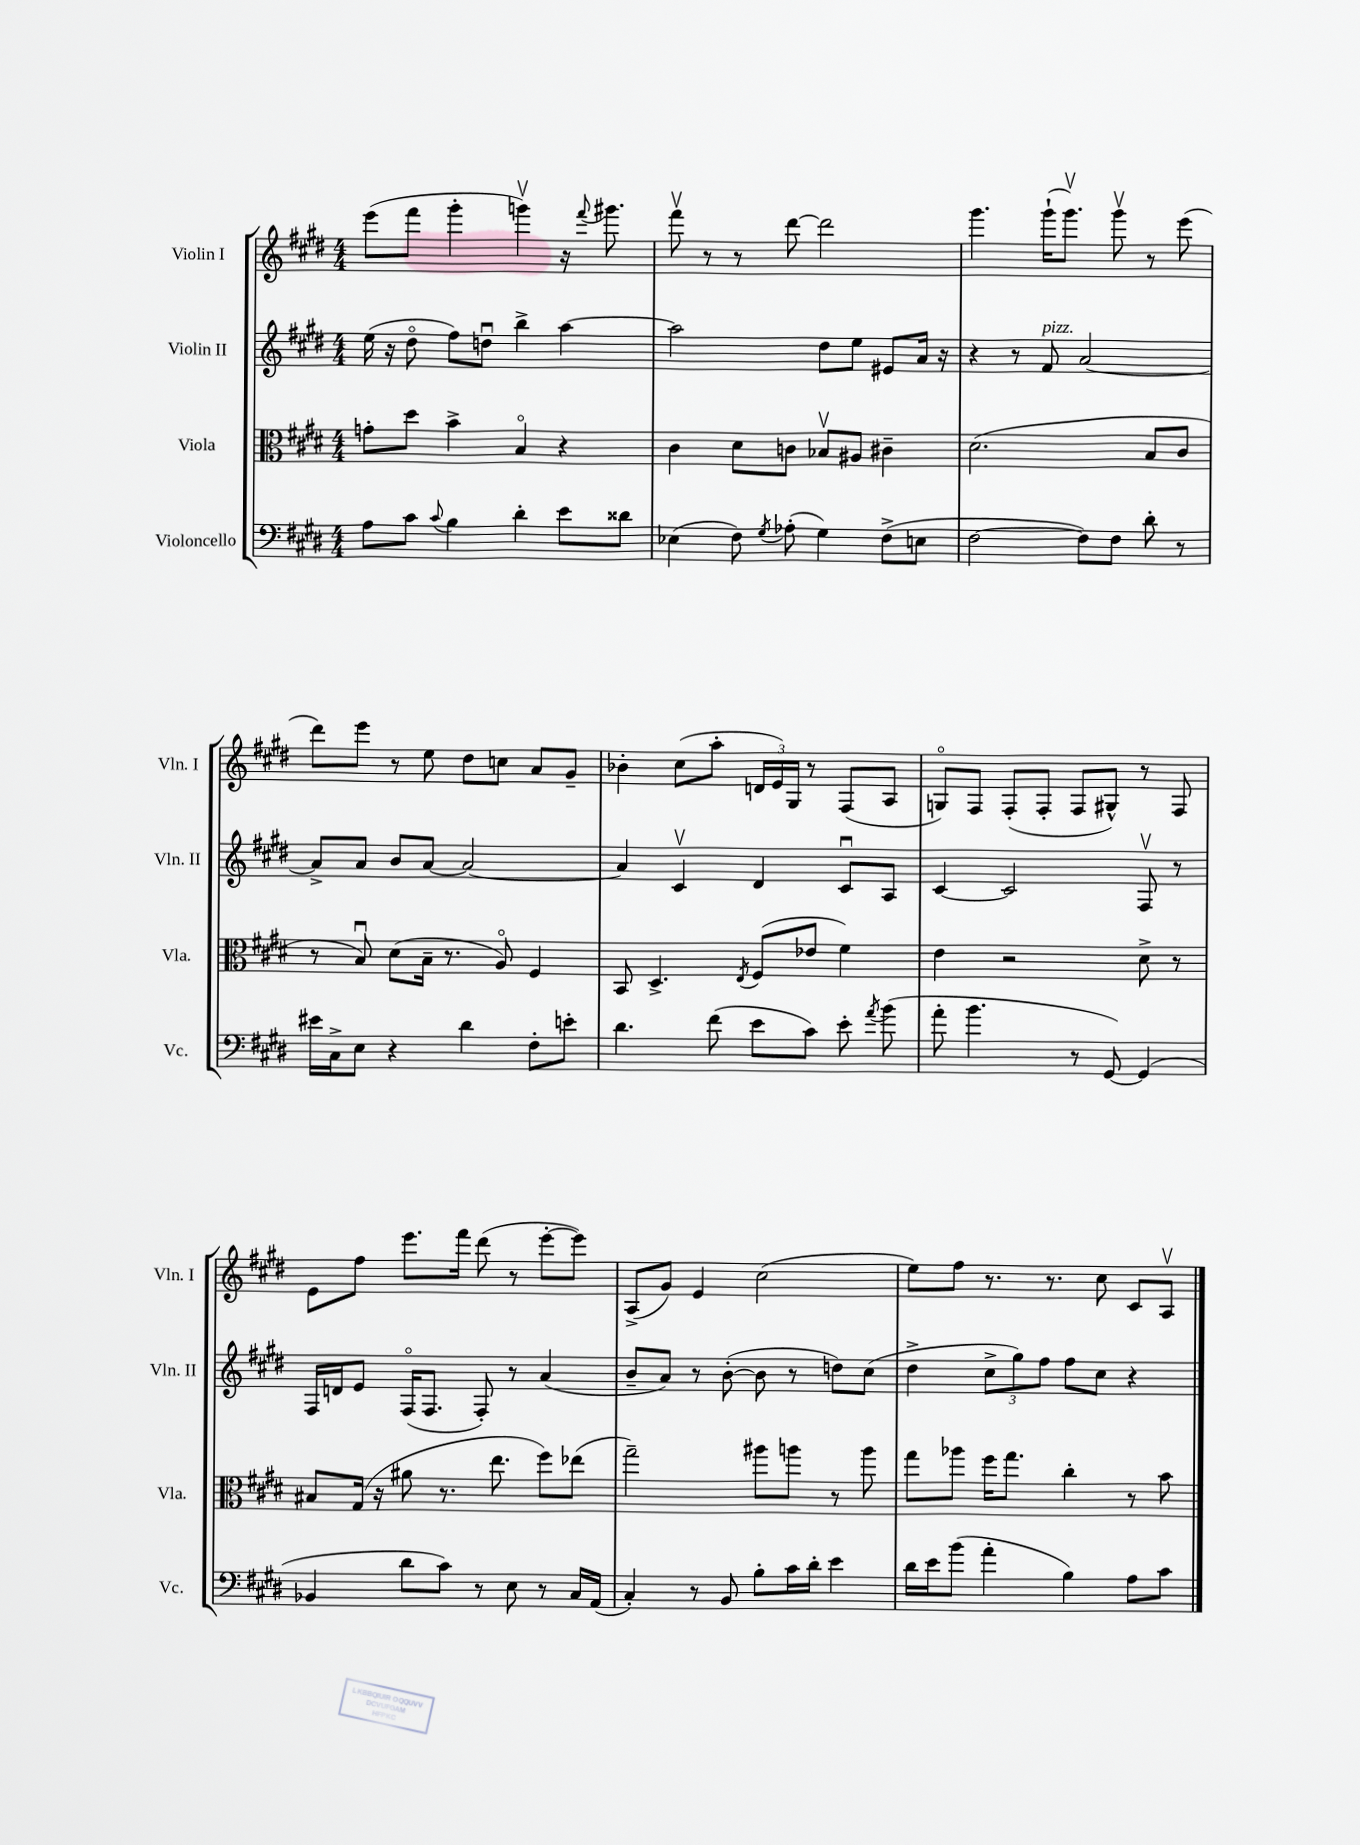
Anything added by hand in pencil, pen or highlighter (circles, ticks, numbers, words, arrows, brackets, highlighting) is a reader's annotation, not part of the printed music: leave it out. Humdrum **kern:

**kern	**kern	**kern	**kern
*part4	*part3	*part2	*part1
*staff4	*staff3	*staff2	*staff1
*I"Violoncello	*I"Viola	*I"Violin II	*I"Violin I
*I'Vc.	*I'Vla.	*I'Vln. II	*I'Vln. I
*clefF4	*clefC3	*clefG2	*clefG2
*k[f#c#g#d#]	*k[f#c#g#d#]	*k[f#c#g#d#]	*k[f#c#g#d#]
*M4/4	*M4/4	*M4/4	*M4/4
=120	=120	=120	=120
8A\L	8gn'\L	(16ee\	(8eee\L
.	.	16r	.
8c#\J	8dd#\J	8dd#\	8fff#\J
8qqc#/	.	.	.
4B\	4b^\	8ff#\L)	4ggg#'\
.	.	8ddnu\J	.
4d#'\	4B/	4bb^\	4gggnv\)
8e\L	4r	[4aa\	16r
.	.	.	8qqfff#/
.	.	.	8.ggg#X\
8d##X\J	.	.	.
=121	=121	=121	=121
(4E-X\	4c#\	2aa\]	8fff#v\
.	.	.	8r
8F#\)	8d#\L	.	8r
8qG#/	.	.	.
(8A-X'\	8cn\J	.	[8ddd#\
4G#\)	8B-Xv/L	8dd#\L	2ddd#\]
.	8A#X/J	8ee\J	.
(8F#^\L	4c#X~\	8e#X/L	.
8En\J	.	16a/Jk	.
.	.	16r	.
=122	=122	=122	=122
[2F#\	(2.d#\	4r	4.ggg#\
.	.	8r	.
!	!	!LO:TX:a:i:t=pizz.	!
.	.	8f#/	(16ggg#`\KL
.	.	.	8.ggg#v\J)
8F#\L])	.	[2a/	.
8F#\J	.	.	8ggg#v\
8d#'\	8B/L	.	8r
8r	8c#/J	.	(8eee\
!!LO:LB:g=z
=123	=123	=123	=123
16e#X\LL	8r	8a^/L]	8ddd#\L)
16C#^\J	.	.	.
8E\J	8Bu/)	8a/J	8eee\J
4r	(8d#\L	8b/L	8r
.	16B~\Jk	[8a/J	8ee\
.	8.r	.	.
4d#\	.	2a/_	8dd#\L
.	8A/)	.	8ccn\J
8F#'\L	4F#/	.	8a/L
8en'\J	.	.	8g#~/J
=124	=124	=124	=124
4.d#\	8BB/	4a/]	4b-X'\
.	4.D#^/	.	.
.	.	4c#v/	(8cc#\L
(8f#\	.	.	8aa'\J
.	8qE/	.	.
8e\L	(8F#/L	4d#/	24dn/LL
.	.	.	24e/)
.	.	.	24G#/JJ
8c#\J)	8e-X/J	.	8r
8e'\	4f#\)	8c#u/L	(8F#/L
8qa/	.	.	.
(8b\	.	8A/J	8A/J
=125	=125	=125	=125
8a'\	4e\	[4c#/	8Gn/L)
4.b\	.	.	8F#/J
.	2r	2c#/]	(8F#'/L
.	.	.	8F#'/J
8r	.	.	8F#/L
[8GG#/)	.	.	8G#X^^/J)
(4GG#/]	8d#^\	8F#v/	8r
.	8r	8r	8F#/
!!LO:LB:g=z
=126	=126	=126	=126
4BB-X/	8B#X/L	16F#/LL	8e\L
.	.	16dn/J	.
.	(16G#/Jk	8e/J	8ff#\J
.	16r	.	.
8d#\L	8a#X\	(16F#/KL	8.eee\L
.	.	8.F#/J	.
8c#\J)	8.r	.	.
.	.	.	16fff#\Jk
8r	.	8F#'/)	(8ddd#\
.	8.ee\	.	.
8E\	.	8r	8r
8r	8ff#\L)	(4a/	[8eee'\L
16C#/LL	(8ee-X\J	.	8eee\J])
(16AA/JJ	.	.	.
=127	=127	=127	=127
4C#'/)	2gg#~\)	8b~/L	(8A^/L
.	.	8a/J)	8g#/J)
8r	.	8r	4e/
8BB/	.	([8b'\	.
8B'\L	8aa#X\L	8b\]	(2cc#\
16c#\L	8aan\J	8r	.
16d#'\JJ	.	.	.
4e\	8r	8ddn\L)	.
.	8aa\	(8cc#\J	.
=128	=128	=128	=128
16d#\LL	8gg#\L	4dd#^\	8ee\L)
16e\J	.	.	.
(8b\J	8aa-X\J	.	8ff#\J
4a'\	16ff#\KL	12cc#^\L	8.r
.	8.gg#\J	.	.
.	.	12gg#\)	.
.	.	12ff#\J	.
.	.	.	8.r
4B\)	4cc#'\	8ff#\L	.
.	.	8cc#\J	8cc#\
8A\L	8r	4r	8c#/L
8c#\J	8b\	.	8Av/J
==	==	==	==
*-	*-	*-	*-
